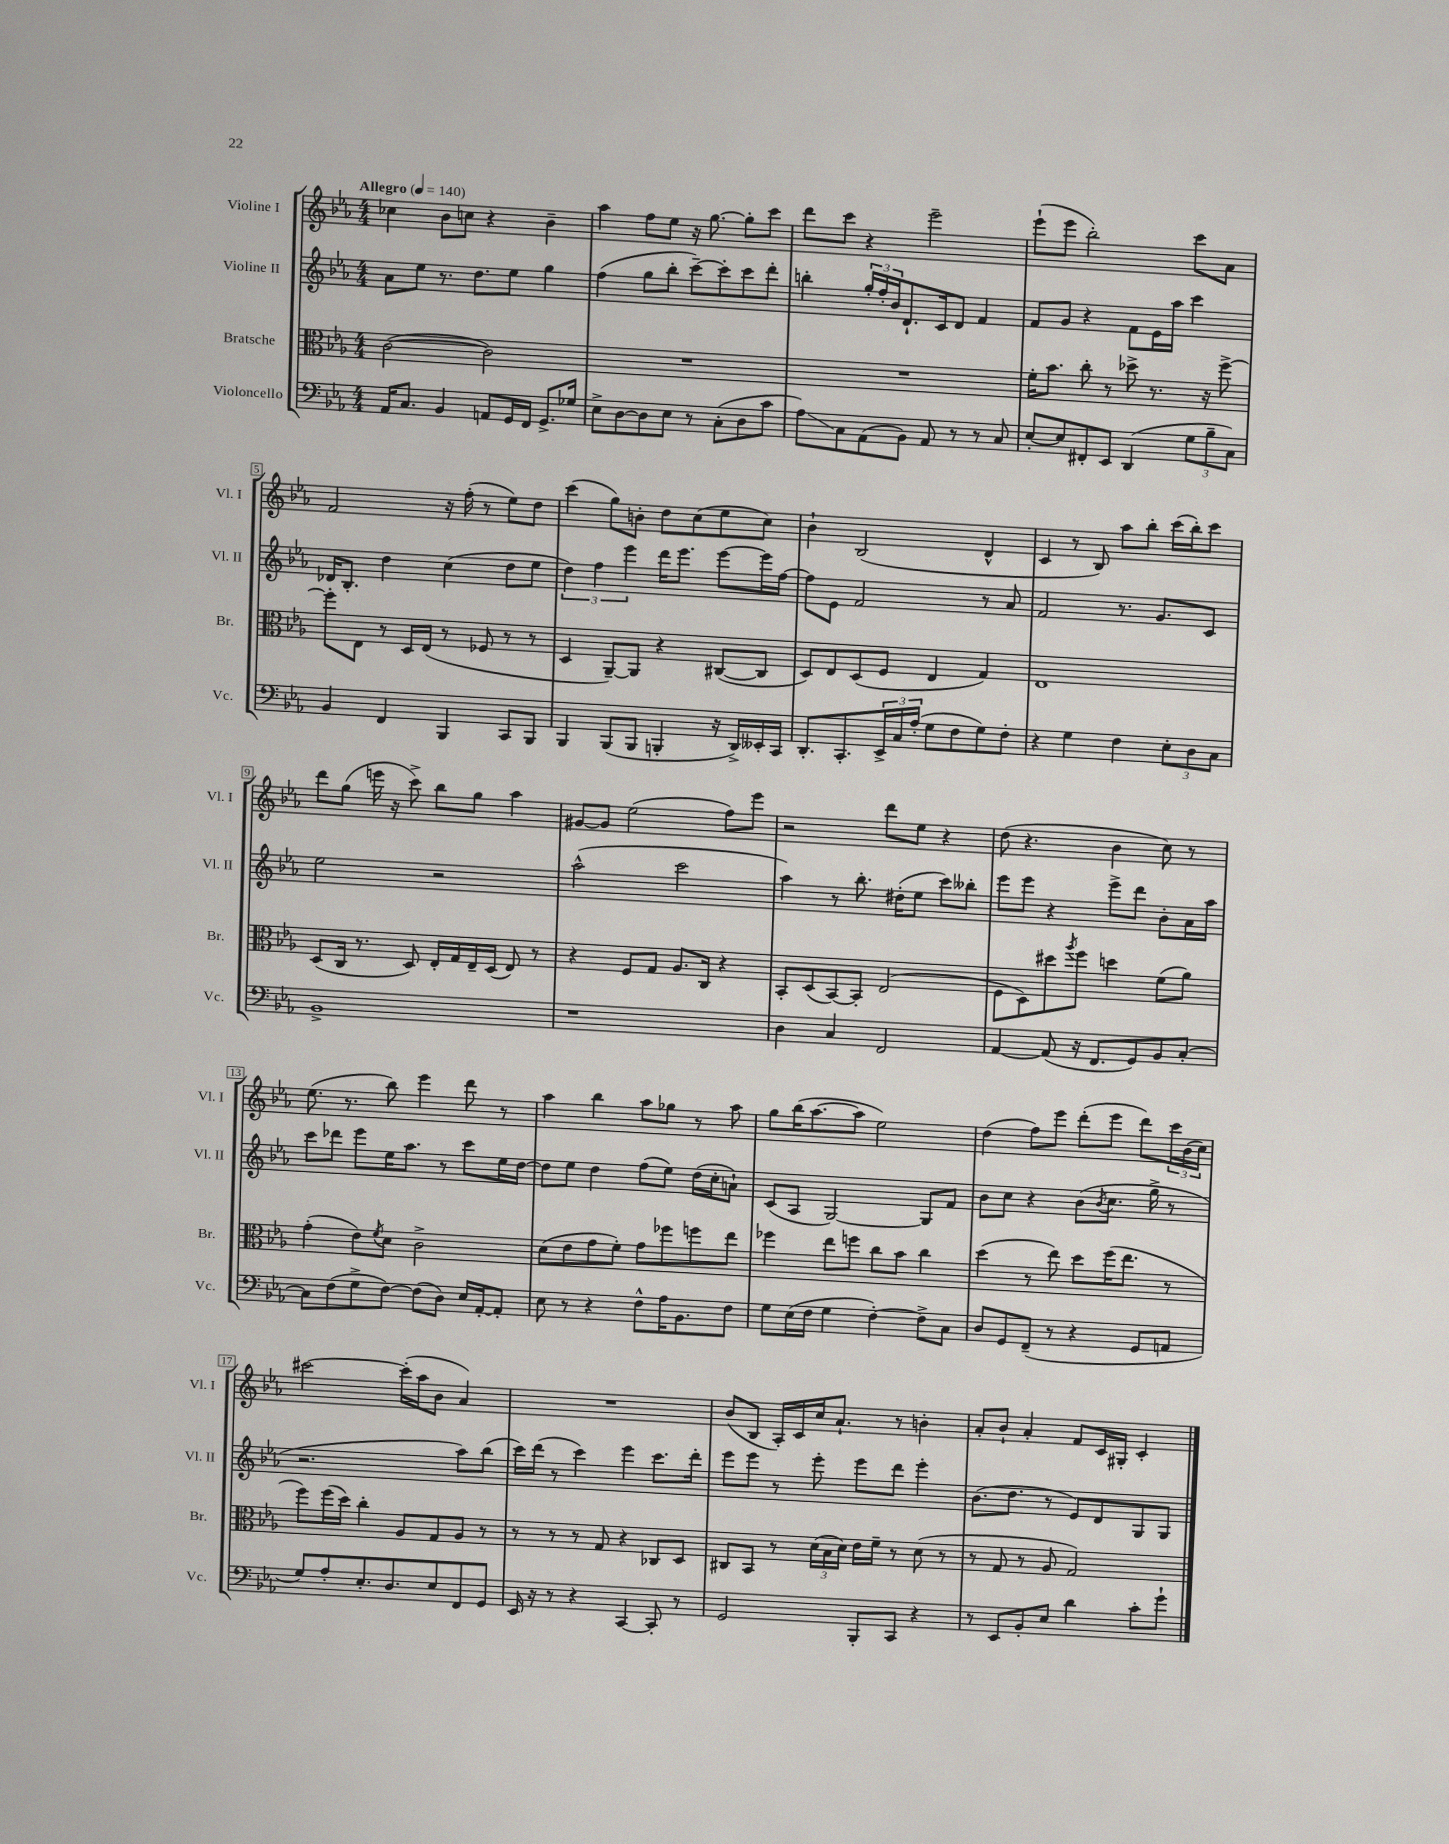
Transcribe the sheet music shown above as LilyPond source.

<<
\new StaffGroup <<
\new Staff = "s0" \with { instrumentName = "Violine I" shortInstrumentName = "Vl. I" } {
    \clef treble \key ees \major \numericTimeSignature \time 4/4 \tempo "Allegro" 4 = 140
    ces''4 bes'8 c''8 r4 bes'4-- |
    aes''4 f''8 ees''8 r16 g''8.~ g''8-. c'''8 |
    d'''8 c'''8 r4 ees'''2-- |
    ees'''8-!( ees'''8 bes''2-.) c'''8 aes'8 |
    f'2 r16 f''16-.( r8 ees''8) d''8 |
    c'''4( g''8) b'8-. d''8 c''8( ees''8 c''8) |
    bes'4-! bes2( d'4-^ |
    c'4 r8 bes8) aes''8 bes''8-. c'''16( bes''16-.) c'''8 |
    d'''8 g''8( e'''16 r16 c'''8->) bes''8 g''8 aes''4 |
    gis'8~ gis'8 ees''2( f''8) ees'''8 |
    r2 d'''8 ees''8 r4 |
    d''8( r4. bes'4 c''8) r8 |
    ees''8.( r8. bes''8) ees'''4 d'''8 r8 |
    aes''4 bes''4 aes''8 ges''8 r8 aes''8 |
    g''8 bes''16( aes''8.~ aes''8 ees''2) |
    d''4( f''8) ees'''8 d'''8-.( ees'''8 d'''8) \tuplet 3/2 { c'''16 bes'16( c''16) } |
    cis'''2~ cis'''16-.( aes''16 bes'8 aes'4) |
    R1 |
    bes'8( bes8 aes16-.) c'16 c''16 aes'8.-! r8 b'4-. |
    aes'8-. bes'8-! aes'4-. f'8 c'16 gis16-. c'4-. \bar "|." |
}
\new Staff = "s1" \with { instrumentName = "Violine II" shortInstrumentName = "Vl. II" } {
    \clef treble \key ees \major \numericTimeSignature \time 4/4
    aes'8 ees''8 r8. d''8. ees''8 g''4 |
    f''4( g''8 bes''8-. c'''8~--) c'''8-. c'''8 d'''8-. |
    b''4-. \tuplet 3/2 { g''16-. f''16-. bes'16 } d'8.-! c'16 d'8 f'4 |
    f'8 g'8 r4 f'8 ees'16 aes''16 c'''4 |
    des'16 bes8.-. d''4 c''4( d''8 ees''8 |
    \tuplet 3/2 { d''4) f''4 ees'''4 } d'''16 ees'''8. ees'''8~ ees'''16 f''16~ |
    f''8 ees'8 f'2 r8 aes'8 |
    f'2 r8. g'8. c'8 |
    ees''2 r2 |
    aes''2-^( c'''2 |
    aes''4) r8 bes''8.-. dis''16-.( ees''8 c'''8) beses''8-. |
    ees'''8 ees'''8 r4 ees'''8-> d'''8 bes'8-. aes'16 aes''16 |
    c'''8 des'''8 ees'''8 ees''16 aes''8. r8 c'''8 ees''16 d''16~ |
    d''8 ees''8 d''4 f''8( ees''8) d''16( c''16-. a'8-!) |
    c'8( aes8 g2~) g8 f'8 |
    bes'8 c''8 r4 bes'8( \acciaccatura { bes'8 } c''8. g''16-> r8 |
    r2. aes''8) bes''8( |
    c'''16) d'''16( r8 c'''4) ees'''4 c'''8. d'''16-. |
    ees'''8 ees'''8 r8 ees'''8-. ees'''8 d'''8 ees'''4-. |
    bes'8.( d''8. r8 ees'8) d'8 g8 g8 \bar "|." |
}
\new Staff = "s2" \with { instrumentName = "Bratsche" shortInstrumentName = "Br." } {
    \clef alto \key ees \major \numericTimeSignature \time 4/4
    c'2~( c'2) |
    R1 |
    R1 |
    f'16-. bes'8. c''8-. r8 des''8-> r8. r16 f''8~-> |
    f''8-. ees8 r8 d16 ees16( r8 fes8 r8 r8 |
    d4 aes,8~--) aes,8 r4 cis8~( cis8 |
    d8) ees8 d8( f8 ees4 g4) |
    ees1 |
    d8( c16 r8. d8) ees16-. g16 ees16-- d16( ees8) r8 |
    r4 f8 g8 aes8. c16 r4 |
    bes,8-. d8( bes,8~) bes,8-. ees2( |
    f8 d8) dis''8 \acciaccatura { aes''8 } f''8 d''4 f'8( aes'8) |
    g'4-.( ees'8) \acciaccatura { f'8 } d'8 c'2-> |
    d'8( ees'8 g'8 f'8-.) g'8 fes''8 f''8 ees''8 |
    fes''4 ees''8 f''8 c''8 bes'8 c''4 |
    d''4( r8 ees''8) d''8 f''16( ees''8. r8 |
    f''8) f''16( d''16) c''4-. aes8 g8 aes8 r8 |
    r8 r8 r8 g8 r4 ces8 d8 |
    cis8 bes,8 r8 \tuplet 3/2 { d'16( bes16 d'16) } ees'16 f'16-- r8 d'8( r8 |
    r8 g8 r8 aes8 g2) \bar "|." |
}
\new Staff = "s3" \with { instrumentName = "Violoncello" shortInstrumentName = "Vc." } {
    \clef bass \key ees \major \numericTimeSignature \time 4/4
    aes,16 c8. bes,4 a,8 g,16 f,16 g,8.-> ges16 |
    ees8-> d8~ d8 ees8 r8 c8-.( d8 c'8 |
    aes8\glissando) c8 aes,8( bes,8) aes,8 r8 r8 c8 |
    ees8~-. ees8 fis,8-. ees,8 d,4( \tuplet 3/2 { g8 bes8-- c8) } |
    bes,4 f,4 bes,,4 c,8 bes,,8 |
    bes,,4 bes,,8( bes,,8 b,,4-. r16 d,16->) eeses,16-. c,16 |
    d,8.-. c,8.-. \tuplet 3/2 { ees,16-> c16 aes16-.( } g8 f8 g8) f8-. |
    r4 g4 f4 \tuplet 3/2 { ees8-. d8 c8 } |
    bes,1-> |
    r1 |
    d4 c4 f,2 |
    aes,4~ aes,8( r16 f,8. g,8) bes,8 c8~-. |
    c8 f8( g8-> f8~) f8( d8) ees16 aes,16~-. aes,8-. |
    ees8 r8 r4 f8-^ aes16 bes,8. f8 |
    g8 ees16( f16 g4 f4~-.) f8-> c8 |
    d8 g,8 f,8--( r8 r4 g,8 a,8 |
    g8) aes8-. ees8.-. d8. ees8 f,8 g,8 |
    ees,16 r16 r8 r4 c,4~ c,8-. r8 |
    g,2 bes,,8-. c,8 r4 |
    r8 ees,8 bes,8-. ees8 d'4 c'8-. g'8-! \bar "|." |
}
>>
>>
\layout { \context { \Score \override BarNumber.stencil = #(make-stencil-boxer 0.1 0.3 ly:text-interface::print) } }
